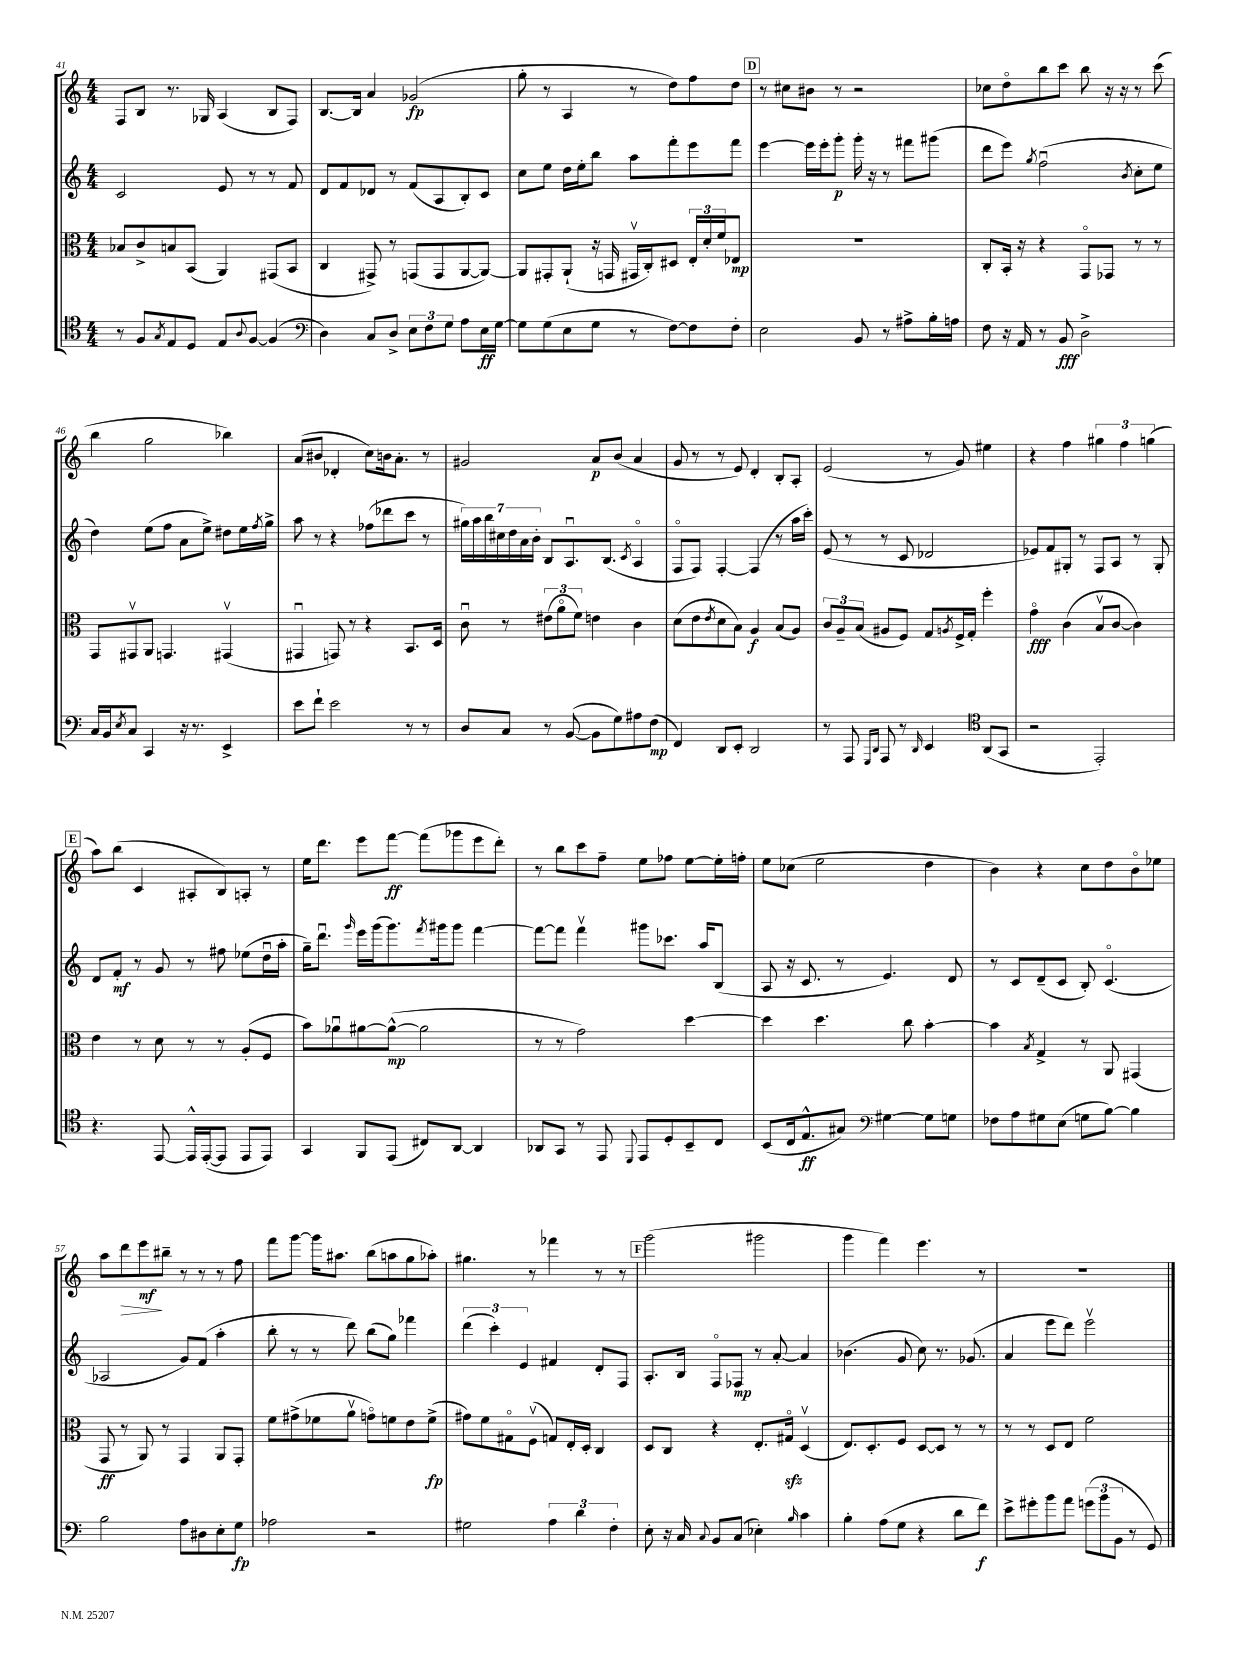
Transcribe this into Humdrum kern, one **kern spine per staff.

**kern	**kern	**kern	**kern
*staff4	*staff3	*staff2	*staff1
*clefC4	*clefC3	*clefG2	*clefG2
*k[]	*k[]	*k[]	*k[]
*M4/4	*M4/4	*M4/4	*M4/4
8r	8B-	2c	8F
8F	8c^	.	8B
8qG	.	.	.
8E	8B	.	8.r
8D	(8BB	.	.
.	.	.	16G-
8E	4AA)	8e	(4A
8qqA	.	.	.
[8F	.	8r	.
(4F]	(8GG#	8r	8B
.	8BB	8f	8F)
=	=	=	=
*clefF4	*	*	*
4D)	4C	8d	[8.B
.	.	8f	.
.	.	.	16B]
8C	8GG#^)	8d-	4a
8D^	8r	8r	.
12E	(8GG	(8f	(2g-
12F	.	.	.
.	8GG	8A	.
12G	.	.	.
8A	[8AA	8B')	.
16E	8AA_)	8c	.
[16G	.	.	.
=	=	=	=
8G]	8AA]	8cc	8gg'
(8G	8GG#'	8ee	8r
8E	(8AA`	16dd	4A
.	.	16ee'	.
8G	16r	8bb	.
.	16GG	.	.
8r	16GG#v	8aa	8r
.	16C')	.	.
[8F)	8D#	8fff'	8dd)
8F]	24E'	8eee	8ff
.	24d'	.	.
.	24f	.	.
8F'	8E-	8fff	8dd
=	=	=	=
2E	1r	[4eee	8r
.	.	.	8cc#
.	.	16eee]	8b#
.	.	16eee'	.
.	.	8ggg'	8r
8BB	.	16ggg'	2r
.	.	16r	.
8r	.	8r	.
8A#^	.	8fff#	.
16B'	.	(8ggg#	.
16A	.	.	.
=	=	=	=
8F	8C'	8ddd	8cc-
16r	16BB'	8eee)	8ddo
16AA	16r	.	.
.	.	8qgg	.
8r	4r	(2ffu	8bb
8BB	.	.	8ccc
2D^	8GGo	.	8bb
.	8GG-	.	16r
.	.	.	16r
.	.	8qb	.
.	8r	8cc'	8r
.	8r	8ee	(8ccc
=	=	=	=
16C	8GG	4dd)	4bb
16BB	.	.	.
8qE	.	.	.
8C	8GG#v	.	.
4CC	8AA	(8ee	2gg
.	4.GG	8ff	.
16r	.	8a	.
8.r	.	.	.
.	.	8ee^)	.
4EE^	(4GG#v	8dd#	4bb-)
.	.	16ee	.
.	.	8qff	.
.	.	16gg^	.
=	=	=	=
8e	4GG#u	8aa	(8a
8f`	.	8r	8b#
2e	8GG)	4r	4d-'
.	8r	.	.
.	4r	(8ff-	8cc)
.	.	8ddd-	16b
.	.	.	8.a'
8r	8.BB	8ccc	.
8r	.	8r	8r
.	16D	.	.
=	=	=	=
8D	8cu	28gg#)	2g#
.	.	28aa	.
.	.	28bb	.
.	.	28cc#	.
8C	8r	.	.
.	.	28dd	.
.	.	28a	.
.	.	28b'	.
8r	(12e#	8B	.
.	12ao	.	.
([8BB	.	8.Au	.
.	12f)	.	.
8BB]	4e	.	8a
.	.	(8.B	.
8G)	.	.	(8b
.	.	8qc	.
8A#	4c	4Ao	4a
(8F	.	.	.
=	=	=	=
4FF)	(8d	8Fo	8g
.	8e	8F)	8r
.	8qe	.	.
8DD	8d	[4F'	8r
8EE'	8B)	.	8e)
2DD	4A	(4F]	4d'
.	(8B	8r	8B'
.	8A)	16aa	8A'
.	.	16ccc')	.
=	=	=	=
8r	12c	(8e	(2e
.	12A~	.	.
8AAA	.	8r	.
.	(12B	.	.
16qqGGG	.	.	.
16qqDD	.	.	.
8AAA	8A#	8r	.
8r	8F)	8c	.
16qqDD	.	.	.
4EE	8G	2d-	8r
.	8qA	.	.
.	16F^	.	8g)
.	16G'	.	.
*clefC4	*	*	*
(8AA	4ff'	.	4ee#
8GG	.	.	.
=	=	=	=
2r	4go	8e-)	4r
.	.	8f	.
.	(4c	8G#'	4ff
.	.	8r	.
2EE')	8Bv	8F	6gg#
.	[8c	8A	.
.	.	.	6ff
.	4c])	8r	.
.	.	.	(6gg
.	.	8G#'	.
=	=	=	=
4.r	4e	8d	8aa)
.	.	8f'	(8bb
.	8r	8r	4c
[8EE	8d	8g	.
16EE^^]	8r	8r	8A#'
([16EE'	.	.	.
8EE]	8r	8ff#	8B)
8EE	(8A'	(8ee-	8A'
8EE)	8F	16ddu	8r
.	.	16aa'	.
=	=	=	=
4GG	8b)	16gg~)	16ee
.	.	8.dddu	8.ddd
.	8a-u	.	.
.	.	16qqggg	.
8FF	[8a#	16eee	8eee
.	.	(16ggg	.
(8EE	(8a#^^_	8.ggg)	[8fff
8C#)	2a#]	.	(8fff]
.	.	8qfff	.
.	.	16ggg#	.
[8AA	.	8ggg#	8ggg-
4AA]	.	[4fff	8eee
.	.	.	8ddd')
=	=	=	=
8AA-	8r	8fff_	8r
8GG	8r	8fff]	8bb
8r	2g)	4fffv	8ccc
8EE	.	.	8ff~
8qqDD	.	.	.
8EE	.	8ggg#	8ee
8D'	.	8.ccc-	8ff-
8BB~	[4dd	.	[8ee
.	.	16aa	.
8C	.	(8B	16ee']
.	.	.	16ff'
=	=	=	=
(8BB	4dd]	8A	8ee
16C	.	16r	(8cc-
8.E^^	.	8.c	.
.	4.dd	.	2ee
8G#)	.	8r	.
*clefF4	*	*	*
[4G#	.	4.e)	.
.	8cc	.	.
8G#]	[4b'	.	4dd
8G	.	8d	.
=	=	=	=
8F-	4b]	8r	4b)
8A	.	8c	.
.	8qB	.	.
8G#	4G^	(8d~	4r
(8E	.	8c	.
8G	8r	8B')	8cc
[8B)	8AA	(4.co	8dd
4B]	(4GG#	.	8bo
.	.	.	8ee-
=	=	=	=
2B	8GG	2A-	8aa
.	8r	.	8ddd
.	8AA)	.	8eee
.	8r	.	8bb#~
8A	4GG	8g)	8r
8D#	.	(8f	8r
8E'	8AA	4aa'	8r
8G	8GG'	.	8ff
=	=	=	=
2A-	8f	8bb'	8fff
.	(8g#^	8r	[8ggg
.	8f-	8r	16ggg]
.	.	.	8.aa#
.	8av	8ddd)	.
2r	8go)	(8bb	(8bb
.	8f	8gg)	8aa
.	8e	4fff-	8gg
.	(8f^	.	8aa-')
=	=	=	=
2G#	8g#)	(6ddd	4.gg#
.	8f	.	.
.	.	6ccc')	.
.	8G#o	.	.
.	.	6e	.
.	(8Fv	.	8r
6A	8G)	4f#	4fff-
.	16E'	.	.
6d	.	.	.
.	16D'	.	.
.	4C	8d'	8r
6F'	.	.	.
.	.	8F	8r
=	=	=	=
8E'	8D	8.A'	(2ggg
16r	8C	.	.
16C	.	16B	.
8qqC	.	.	.
8BB	4r	8Fo	.
(8C	.	8F-	.
4E-')	8.E'	8r	2ggg#
.	.	[8a'	.
.	16G#o	.	.
16qqB	.	.	.
4c	(4Dv	4a]	.
=	=	=	=
4B'	8.E)	(4.b-	4ggg
.	8.D'	.	.
(8A	.	.	4fff)
8G	8F	8g	.
4r	[8D	8cc)	4.eee
.	8D]	8.r	.
8d	8r	.	.
.	.	(8.g-	.
8f)	8r	.	8r
=	=	=	=
8e^	8r	4a	1r
8g#'	8r	.	.
8b	8D	8eee	.
8a	8E	8ddd)	.
(12g	2f	2eeev	.
12b	.	.	.
12BB	.	.	.
8r	.	.	.
8GG)	.	.	.
==	==	==	==
*-	*-	*-	*-
